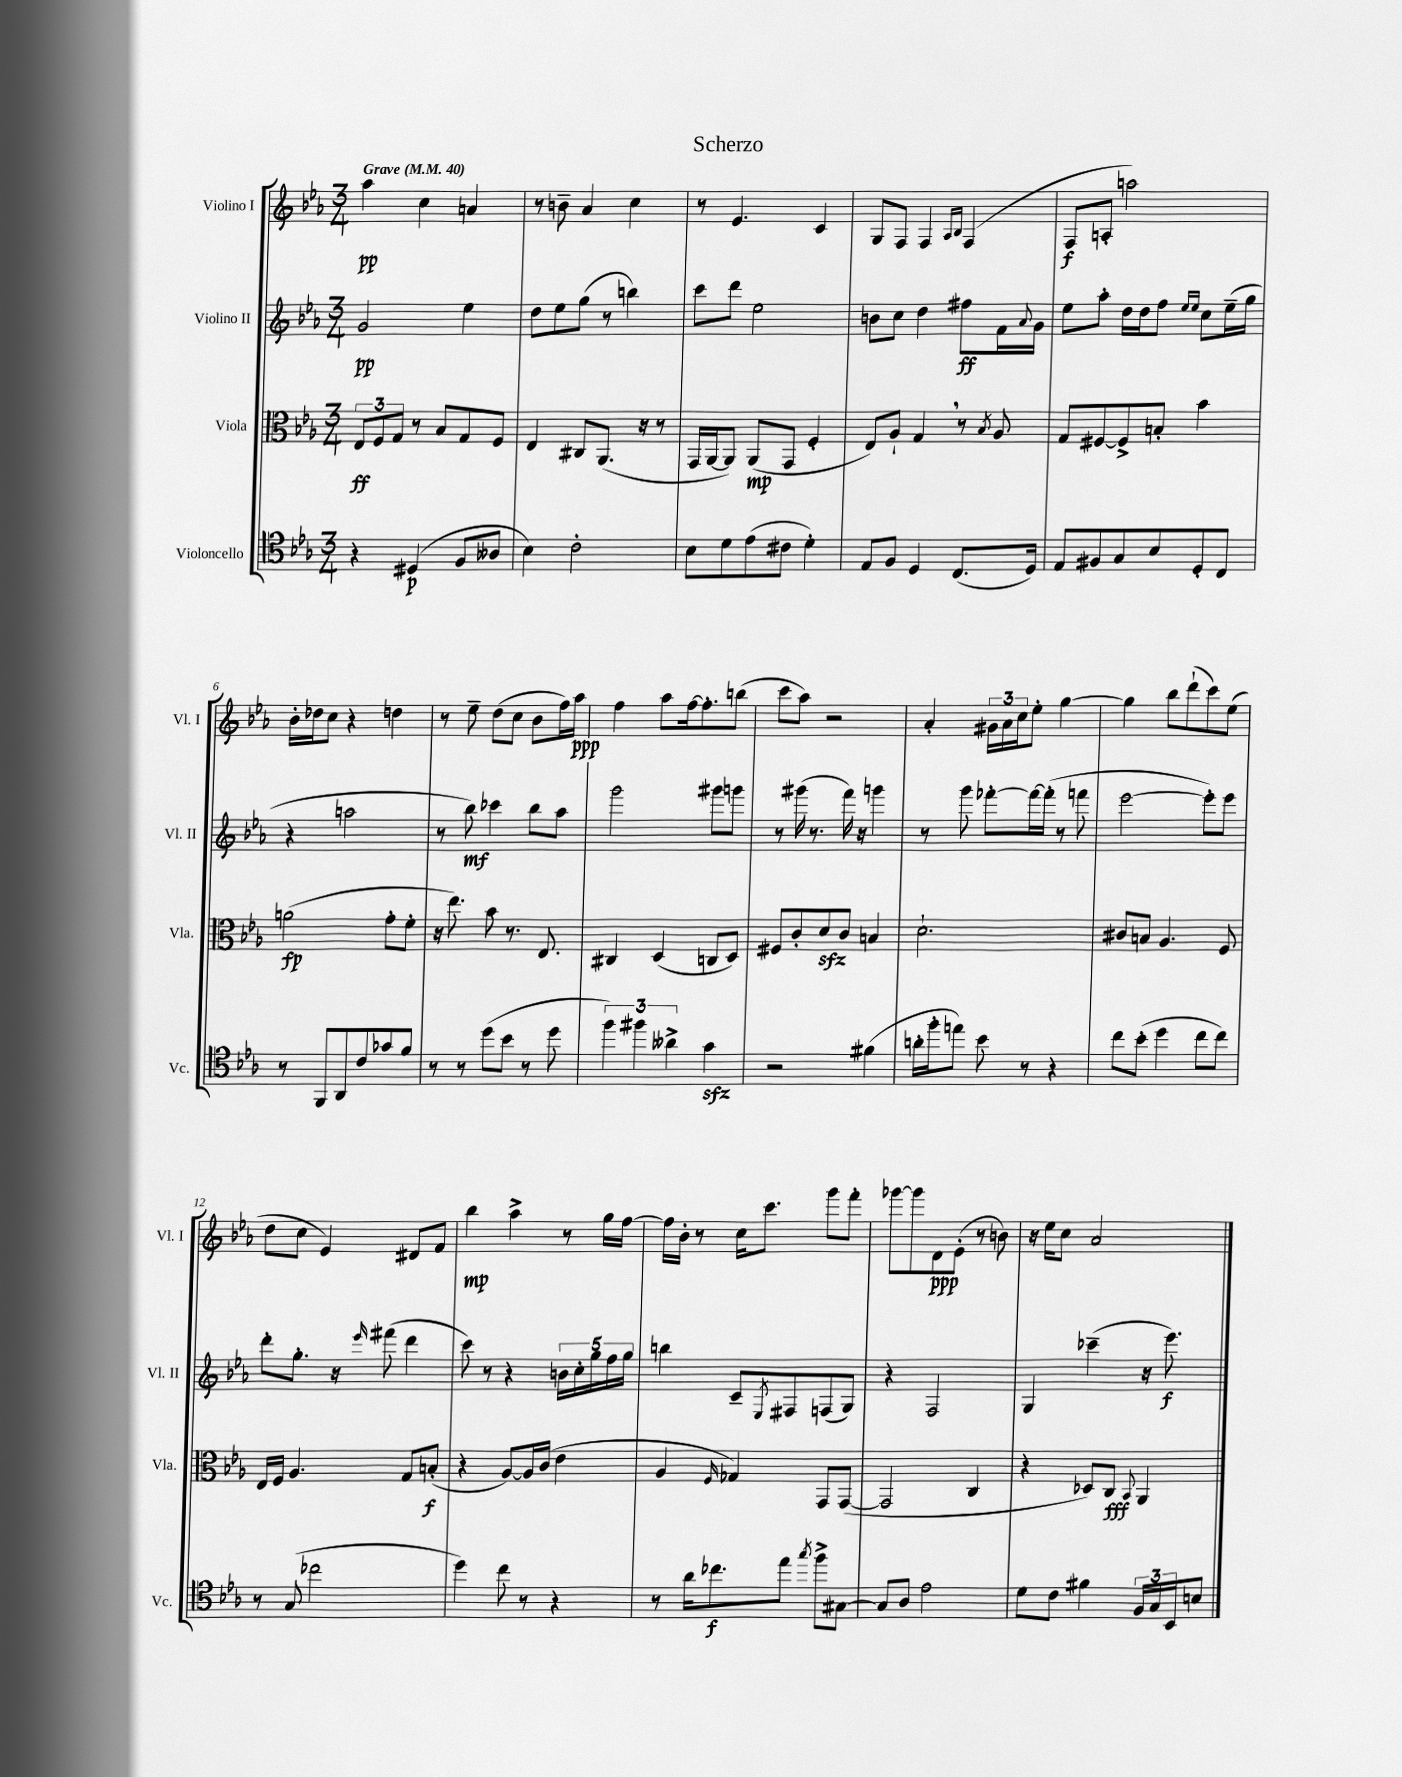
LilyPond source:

\header { title = "Scherzo" }
<<
\new StaffGroup <<
\new Staff = "s0" \with { instrumentName = "Violino I" shortInstrumentName = "Vl. I" } {
    \clef treble \key ees \major \numericTimeSignature \time 3/4 \tempo "Grave" 4 = 40
    aes''4\pp c''4 a'4 |
    r8 b'8-- aes'4 c''4 |
    r8 ees'4. c'4 |
    g8 f8 f4 \grace { aes16 bes16 } f4( |
    f8\f a8-. a''2) |
    bes'16-. des''16 c''8 r4 d''4 |
    r8 ees''8-- d''8( c''8 bes'8 f''16) aes''16\ppp |
    f''4 aes''8 f''16~ f''8.-. b''8( |
    c'''8 aes''8) r2 |
    aes'4-. \tuplet 3/2 { gis'16 aes'16 c''16 } ees''8-. g''4~ |
    g''4 bes''8 d'''8-!( c'''8) ees''8( |
    d''8 c''8 ees'4) dis'8 f'8 |
    bes''4\mp aes''4-> r8 g''16 f''16~ |
    f''16 bes'16-. r8 c''16 c'''8. g'''8 f'''8-. |
    ges'''8~ ges'''8 d'8\ppp ees'8-.( r8 b'8) |
    r16 ees''16 c''8 aes'2 \bar "|." |
}
\new Staff = "s1" \with { instrumentName = "Violino II" shortInstrumentName = "Vl. II" } {
    \clef treble \key ees \major \numericTimeSignature \time 3/4
    g'2\pp ees''4 |
    d''8 ees''8 g''8( r8 b''4) |
    c'''8 d'''8 ees''2 |
    b'8 c''8 d''4 fis''8\ff f'16 \appoggiatura { aes'8 } g'16 |
    ees''8 aes''8-. d''16 d''16 f''8 \grace { ees''16 ees''16 } c''8 ees''16--( g''16 |
    r4 a''2 |
    r8 bes''8\mf) ces'''4 bes''8 aes''8 |
    g'''2 gis'''8 g'''8 |
    r8 gis'''16( r8. f'''16) r16 g'''4 |
    r8 g'''8 fes'''8~-. fes'''16~ fes'''16-.( r8 f'''8 |
    ees'''2~ ees'''8-.) ees'''8 |
    d'''8-. g''8.-. r16 \grace { ees'''16 } fis'''8( d'''4 |
    c'''8) r8 r4 \tuplet 5/4 { b'16 c''16-. g''16 f''16 g''16 } |
    b''4 c'8-- \acciaccatura { ees8 } fis8 f8( g8) |
    r4 f2 |
    g4 ces'''4--( r16 ees'''8.\f) \bar "|." |
}
\new Staff = "s2" \with { instrumentName = "Viola" shortInstrumentName = "Vla." } {
    \clef alto \key ees \major \numericTimeSignature \time 3/4
    \tuplet 3/2 { ees8\ff f8 g8 } r8 bes8 g8 f8 |
    ees4 cis8 aes,8.( r16 r8 |
    g,16 aes,16~ aes,8) aes,8\mp( g,8 f4-. |
    ees8) aes8-! g4 \breathe r8 \acciaccatura { bes8 } aes8 |
    g8 fis8~ fis8-> b8-. bes'4 |
    a'2\fp( g'8-. f'8-. |
    r16 ees''8.) bes'8 r8. ees8. |
    cis4 d4( c8 d8) |
    fis8 c'8-. d'8\sfz c'8 b4 |
    d'2.-! |
    cis'8 b8 aes4. f8 |
    ees16 f16 aes4. g8 b8-.\f( |
    r4 aes8~) aes16 c'16( ees'4 |
    aes4 \grace { f16 } ges4) g,8 g,8~( |
    g,2 c4 |
    r4 des8) c8\fff \appoggiatura { bes,8 } aes,4 \bar "|." |
}
\new Staff = "s3" \with { instrumentName = "Violoncello" shortInstrumentName = "Vc." } {
    \clef tenor \key ees \major \numericTimeSignature \time 3/4
    r4 dis4\p( f8 aeses8 |
    bes4) c'2-. |
    bes8 d'8 ees'8( cis'8 d'4-.) |
    ees8 f8 d4 c8.( d16) |
    ees8 fis8 g8 bes8 d8-. c8 |
    r8 f,8 aes,8 c'8 ges'8 f'8 |
    r8 r8 d''8( bes'8 r8 d''8 |
    \tuplet 3/2 { f''4) fis''4 aeses'4-> } g'4\sfz |
    r2 fis'4( |
    a'16-. f''16-. e''8) bes'8 r8 r4 |
    c''8 bes'8-.( d''4 c''8 c''8) |
    r8 g8( ces''2 |
    d''4) c''8 r8 r4 |
    r8 aes'16 ces''8.\f ees''8 \acciaccatura { g''8 } f''8-> gis8~ |
    gis8 aes8 ees'2 |
    d'8 c'8 fis'4 \tuplet 3/2 { f16 g16 bes,16 } b8 \bar "|." |
}
>>
>>
